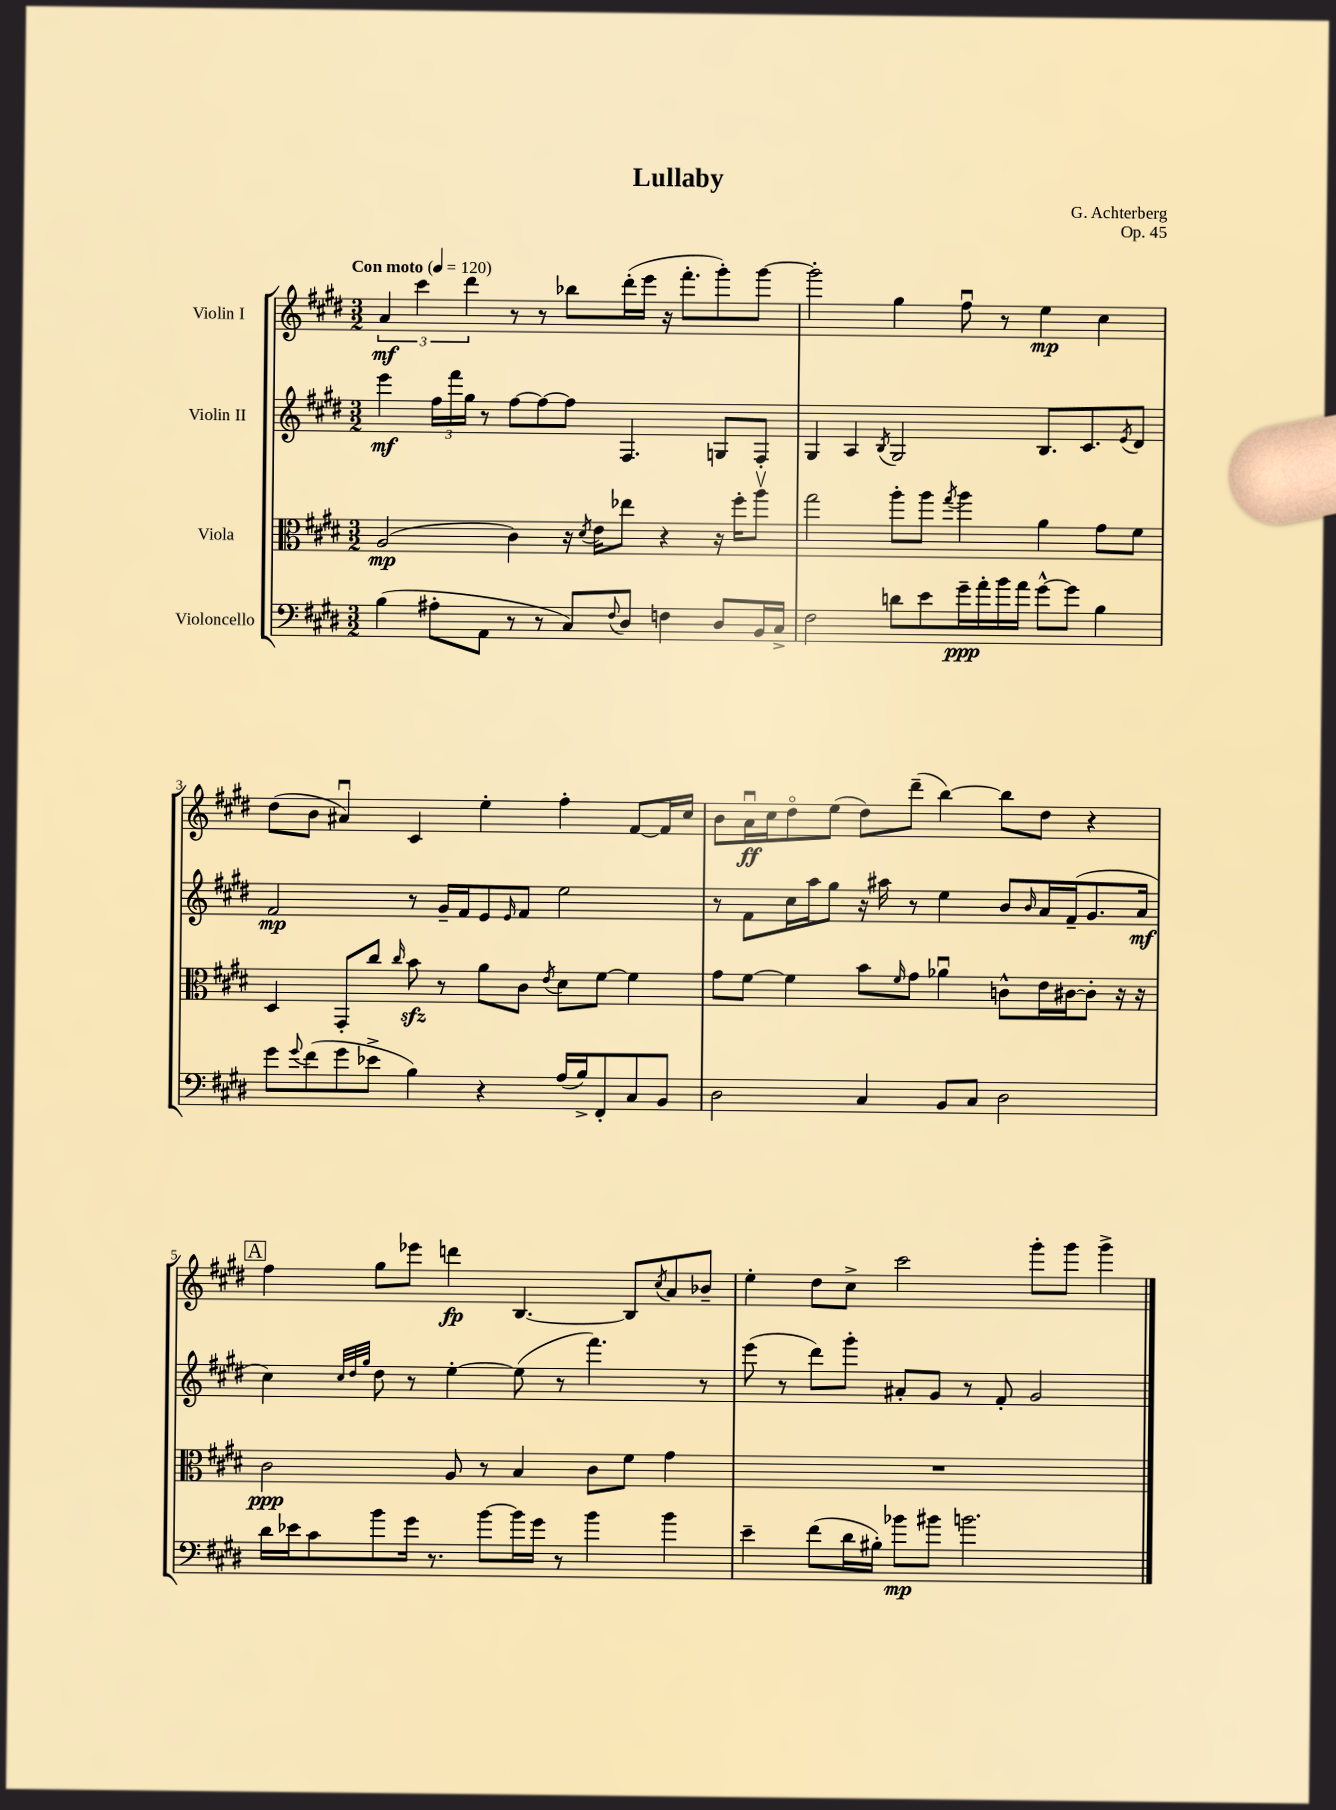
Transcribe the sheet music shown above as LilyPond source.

\header { title = "Lullaby" composer = "G. Achterberg" opus = "Op. 45" }
<<
\new StaffGroup <<
\new Staff = "s0" \with { instrumentName = "Violin I" } {
    \clef treble \key e \major \numericTimeSignature \time 3/2 \tempo "Con moto" 4 = 120
    \tuplet 3/2 { a'4\mf cis'''4 dis'''4 } r8 r8 bes''8 dis'''16-.( e'''16 r16 fis'''8.-. gis'''8-.) gis'''8~ |
    gis'''2-. gis''4 fis''8\downbow r8 e''4\mp cis''4 |
    dis''8( b'8 ais'4\downbow) cis'4 e''4-. fis''4-. fis'8~ fis'16 cis''16 |
    b'8 a'16\downbow\ff cis''16 dis''8\flageolet e''8( dis''8) dis'''8--( b''4~) b''8 dis''8 r4 |
    \mark \markup { \box "A" } fis''4 gis''8 ees'''8 d'''4\fp b4.~ b8 \acciaccatura { cis''8 } a'8 bes'8-- |
    e''4-. dis''8 cis''8-> cis'''2 gis'''8-. gis'''8 gis'''4-> \bar "|." |
}
\new Staff = "s1" \with { instrumentName = "Violin II" } {
    \clef treble \key e \major \numericTimeSignature \time 3/2
    e'''4\mf \tuplet 3/2 { fis''16 fis'''16 gis''16 } r8 fis''8~ fis''8~ fis''8 fis4. g8 fis8-. |
    gis4 a4 \acciaccatura { b8 } gis2 b8. cis'8. \acciaccatura { e'8 } dis'8 |
    fis'2\mp r8 gis'16-- fis'16 e'8 \grace { e'16 } fis'8 e''2 |
    r8 fis'8 cis''16 a''16 gis''8 r16 ais''16 r8 e''4 b'8 \grace { b'16 } a'16 fis'16--( gis'8. a'16\mf |
    \mark \markup { \box "A" } cis''4) \grace { cis''32 dis''32 gis''32 } dis''8 r8 e''4~-. e''8( r8 fis'''4.) r8 |
    e'''8( r8 dis'''8) gis'''8-. ais'8-. gis'8 r8 fis'8-. gis'2 \bar "|." |
}
\new Staff = "s2" \with { instrumentName = "Viola" } {
    \clef alto \key e \major \numericTimeSignature \time 3/2
    a2\mp( cis'4) r16 \acciaccatura { dis'8 } e'16 ees''8 r4 r16 fis''16-. a''8\upbow |
    gis''2 a''8-. a''8 \acciaccatura { gis''8 } a''4 a'4 gis'8 fis'8 |
    dis4 gis,8-. cis''8 \grace { cis''16 } b'8\sfz r8 a'8 cis'8 \acciaccatura { e'8 } dis'8 fis'8~ fis'4 |
    gis'8 fis'8~ fis'4 b'8 \grace { fis'16 } gis'8 aes'4\downbow c'8-^ e'16 cis'16~ cis'8-. r16 r16 |
    \mark \markup { \box "A" } cis'2\ppp a8 r8 b4 cis'8 fis'8 gis'4 |
    R1. \bar "|." |
}
\new Staff = "s3" \with { instrumentName = "Violoncello" } {
    \clef bass \key e \major \numericTimeSignature \time 3/2
    b4( ais8-. a,8 r8 r8 cis8) \appoggiatura { fis8 } dis8 f4 dis8 b,16 cis16-> |
    fis2 d'8 e'8 gis'16--\ppp a'16-. b'16 a'16 gis'8~-^ gis'8 b4 |
    gis'8 \appoggiatura { gis'8 } fis'8( gis'8 ees'8-> b4) r4 a16( b16->) fis,8-. cis8 b,8 |
    dis2 cis4 b,8 cis8 dis2 |
    \mark \markup { \box "A" } dis'16 ees'16 cis'8 b'8 gis'16 r8. b'8~ b'16 gis'16 r8 b'4 b'4 |
    e'4-- fis'8( dis'16 bis16-.) bes'8\mp bis'8 b'2. \bar "|." |
}
>>
>>
